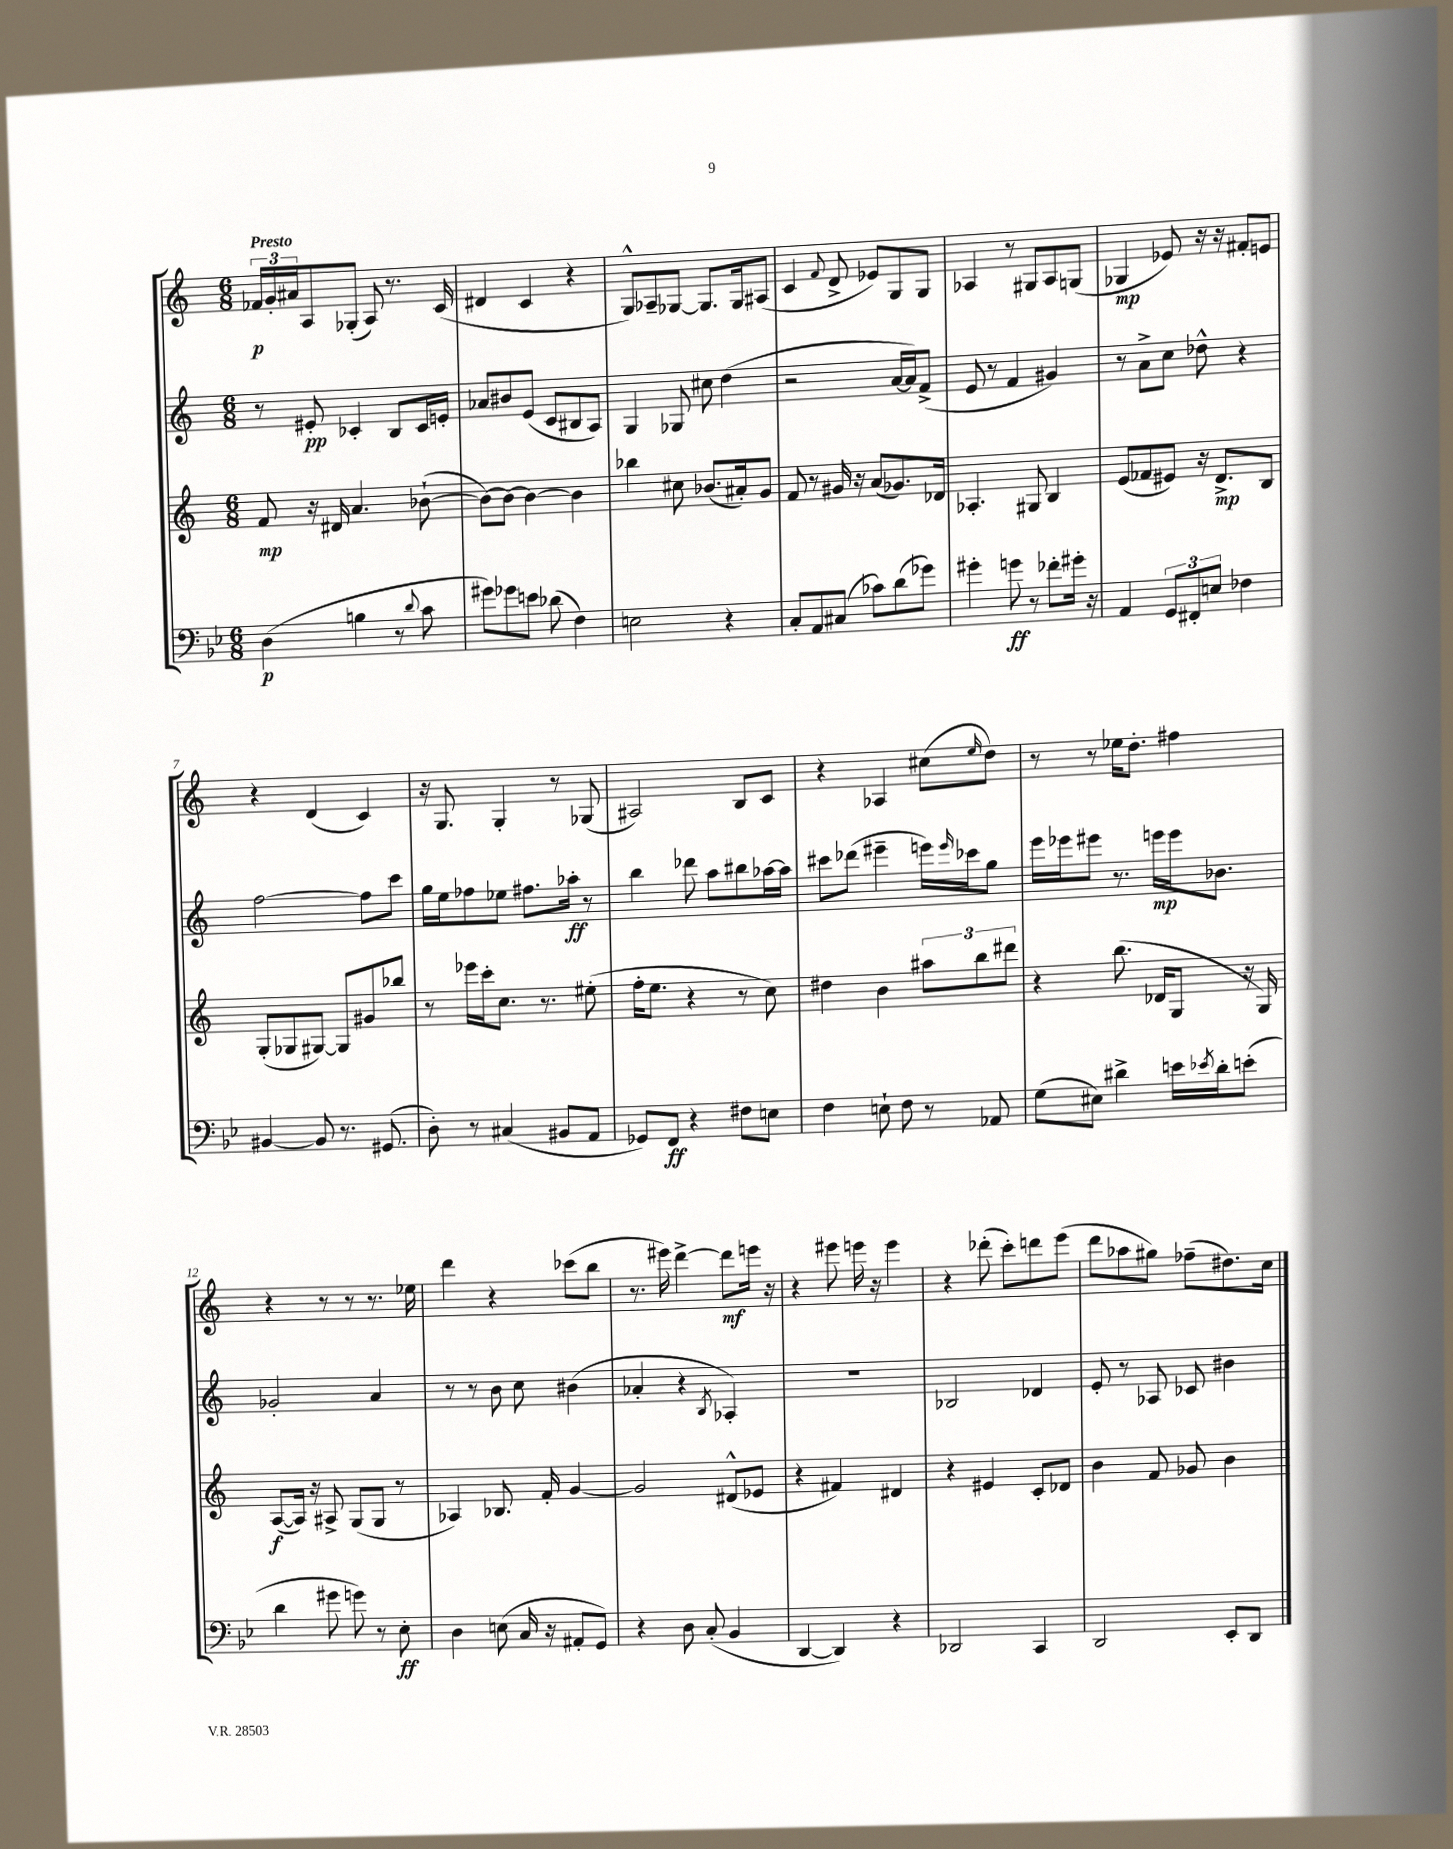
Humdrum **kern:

**kern	**dynam	**kern	**dynam	**kern	**dynam	**kern	**dynam
*part4	*part4	*part3	*part3	*part2	*part2	*part1	*part1
*staff4	*staff4	*staff3	*staff3	*staff2	*staff2	*staff1	*staff1
*clefF4	*	*clefG2	*	*clefG2	*	*clefG2	*
*k[b-e-]	*	*k[]	*	*k[]	*	*k[]	*
*M6/8	*	*M6/8	*	*M6/8	*	*M6/8	*
=1	=1	=1	=1	=1	=1	=1	=1
!	!	!	!	!	!	!LO:TX:a:B:t=Presto	!
(4D\	p	8f/	mp	8r	.	24f-X/LL	p
.	.	.	.	.	.	24g'/	.
.	.	.	.	.	.	24a#X/J	.
.	.	16r	.	8e#X'/	pp	8A/	.
.	.	16d#X/	.	.	.	.	.
4Bn\	.	4.a/	.	4c-X'/	.	(8G-X'/J	.
.	.	.	.	.	.	8A/)	.
8r	.	.	.	8B/L	.	8.r	.
8qqd/	.	.	.	.	.	.	.
8c\	.	([8b-X`\	.	16c-/L	.	.	.
.	.	.	.	16en'/JJ	.	(16c/	.
=2	=2	=2	=2	=2	=2	=2	=2
8g#X\L)	.	8b-\L_)	.	8a-X/L	.	4d#X/	.
8g-X\	.	8b-\J_	.	8b#X/	.	.	.
8en\J	.	4b-\_	.	(8e/J	.	4c/	.
(8d-X\	.	.	.	8c/L	.	.	.
4F\)	.	4b-\]	.	8B#X/	.	4r	.
.	.	.	.	8A/J)	.	.	.
=3	=3	=3	=3	=3	=3	=3	=3
2En\	.	4bb-X\	.	4G/	.	8G^^/L)	.
.	.	.	.	.	.	8A-X~/	.
.	.	8cc#X\	.	8G-X/	.	[8G-X/J	.
.	.	(8.b-X/L	.	8cc#X\	.	8.G-/L]	.
4r	.	.	.	(4dd\	.	.	.
.	.	16a#X'/k)	.	.	.	16G-/k	.
.	.	8g/J	.	.	.	(8A#X/J	.
=4	=4	=4	=4	=4	=4	=4	=4
8C'/L	.	8f/	.	2r	.	4c/	.
8AA/	.	8r	.	.	.	.	.
.	.	.	.	.	.	8qqf/	.
(8C#X/J	.	16g#X/	.	.	.	8d^/	.
.	.	16r	.	.	.	.	.
8c-X\L)	.	(8a/L	.	.	.	8e-X/L)	.
(8d\	.	8.g-X/)	.	[16a/LL	.	8G/	.
.	.	.	.	16a/J])	.	.	.
8g-X\J)	.	.	.	(8f^/J	.	8G/J	.
.	.	16d-X/Jk	.	.	.	.	.
=5	=5	=5	=5	=5	=5	=5	=5
4g#X'\	.	4.A-X'/	.	8e/	.	4A-X/	.
.	.	.	.	8r	.	.	.
8gn\	ff	.	.	4f/	.	8r	.
8r	.	8G#X/	.	.	.	8G#X/L	.
8f-X'\L	.	4B/	.	4g#X/)	.	8A-/	.
16g#X'\Jk	.	.	.	.	.	(8Gn/J	.
16r	.	.	.	.	.	.	.
=6	=6	=6	=6	=6	=6	=6	=6
4AA/	.	(8e/L	.	8r	.	4G-X/	mp
.	.	8f-X/	.	8a^\L	.	.	.
12GG/L	.	8e#X/J)	.	8cc\J	.	8e-X/)	.
12FF#X'/	.	.	.	.	.	.	.
.	.	16r	.	8dd-X^^\	.	16r	.
12En/J	.	.	.	.	.	.	.
.	.	8.d^/L	mp	.	.	16r	.
4F-X\	.	.	.	4r	.	8f#X'/L	.
.	.	8B/J	.	.	.	8en/J	.
!!LO:LB:g=z
=7	=7	=7	=7	=7	=7	=7	=7
[4BB#X/	.	(8G'/L	.	[2ff\	.	4r	.
.	.	8G-X/	.	.	.	.	.
8BB#/]	.	[8G#X/J)	.	.	.	(4d/	.
8.r	.	8G#/L]	.	.	.	.	.
.	.	8g#X/	.	8ff\L]	.	4c/)	.
(8.GG#X/	.	.	.	.	.	.	.
.	.	8bb-X/J	.	8ccc\J	.	.	.
=8	=8	=8	=8	=8	=8	=8	=8
8D'\)	.	8r	.	16gg\LL	.	16r	.
.	.	.	.	16ee\J	.	8.G/	.
8r	.	16eee-X\LL	.	8ff-X\	.	.	.
.	.	16ccc'\J	.	.	.	.	.
(4C#X/	.	8.cc\J	.	8ee-X\J	.	4G'/	.
.	.	.	.	8.ff#X\L	.	.	.
.	.	8.r	.	.	.	.	.
8BB#X/L	.	.	.	.	.	8r	.
.	.	.	.	16aa-X'\Jk	ff	.	.
8AA/J	.	(8ee#X'\	.	8r	.	(8G-X/	.
=9	=9	=9	=9	=9	=9	=9	=9
8GG-X/L)	.	16ff'\KL	.	4bb\	.	2A#X/)	.
.	.	8.ee\J	.	.	.	.	.
8FF/J	ff	.	.	.	.	.	.
4r	.	4r	.	8ddd-X\	.	.	.
.	.	.	.	8aa\L	.	.	.
8F#X\L	.	8r	.	8bb#X\	.	8B/L	.
8En\J	.	8cc\)	.	[16aa-X\L	.	8c/J	.
.	.	.	.	16aa-\JJ]	.	.	.
=10	=10	=10	=10	=10	=10	=10	=10
4F\	.	4dd#X\	.	8ccc#X\L	.	4r	.
.	.	.	.	(8ddd-X\J	.	.	.
8En`\	.	4b\	.	4eee#X~\	.	4A-X/	.
8F\	.	.	.	.	.	.	.
8r	.	12aa#X\L	.	16eeen\LL)	.	(8cc#X\L	.
.	.	.	.	16qqeee/	.	.	.
.	.	.	.	16ccc-X\J	.	.	.
.	.	12bb\	.	.	.	.	.
.	.	.	.	.	.	16qqee/	.
8AA-X/	.	.	.	8gg\J	.	8dd\J)	.
.	.	12ddd#X\J	.	.	.	.	.
=11	=11	=11	=11	=11	=11	=11	=11
(8G\L	.	4r	.	16eee\LL	.	8r	.
.	.	.	.	16eee-X\J	.	.	.
8E#X\J)	.	.	.	8eee#X\J	.	8r	.
4d#X^\	.	(8.bb\	.	8.r	.	16ee-X\KL	.
.	.	.	.	.	.	8.dd'\J	.
.	.	16d-X/KL	.	16eeen\LL	mp	.	.
16en\LL	.	8G/J	.	16eee\J	.	4ff#X\	.
8qe-X/	.	.	.	.	.	.	.
16d#'\J	.	.	.	8.b-X\J	.	.	.
(8en'\J	.	16r	.	.	.	.	.
.	.	16G/)	.	.	.	.	.
!!LO:LB:g=z
=12	=12	=12	=12	=12	=12	=12	=12
4d\	.	([8A/L	f	2g-X'/	.	4r	.
.	.	16A/Jk])	.	.	.	.	.
.	.	16r	.	.	.	.	.
8g#X\	.	8A#X^/	.	.	.	8r	.
8gn\)	.	(8G/L	.	.	.	8r	.
8r	.	8G/J	.	4a/	.	8.r	.
8E-'\	ff	8r	.	.	.	.	.
.	.	.	.	.	.	16ee-X\	.
=13	=13	=13	=13	=13	=13	=13	=13
4D\	.	4A-X/)	.	8r	.	4ddd\	.
.	.	.	.	8r	.	.	.
(8En\	.	8.B-X/	.	8b\	.	4r	.
16C/	.	.	.	8cc\	.	.	.
16r	.	16f'/	.	.	.	.	.
8AA#X'/L	.	[4g/	.	(4b#X\	.	(8ccc-X\L	.
8GG/J)	.	.	.	.	.	8bb\J	.
=14	=14	=14	=14	=14	=14	=14	=14
4r	.	2g/]	.	4a-X'/	.	8.r	.
.	.	.	.	.	.	16eee#X\)	.
8D\	.	.	.	4r	.	[4ddd^\	.
(8C'/	.	.	.	.	.	.	.
.	.	.	.	8qB/	.	.	.
4BB-/	.	(8d#X^^/L	.	4A-X'/)	.	8ddd\L]	mf
.	.	8e-X/J	.	.	.	16eeen\Jk	.
.	.	.	.	.	.	16r	.
=15	=15	=15	=15	=15	=15	=15	=15
[4DD/	.	4r	.	2.r	.	4r	.
4DD/])	.	4f#X/)	.	.	.	8eee#X\	.
.	.	.	.	.	.	16eeen\	.
.	.	.	.	.	.	16r	.
4r	.	4d#X/	.	.	.	4eee\	.
=16	=16	=16	=16	=16	=16	=16	=16
2DD-X/	.	4r	.	2B-X/	.	4r	.
.	.	4e#X/	.	.	.	(8ddd-X'\	.
.	.	.	.	.	.	8ccc'\L)	.
4CC/	.	8c'/L	.	4d-X/	.	8dddn\	.
.	.	8d-X/J	.	.	.	(8eee\J	.
=17	=17	=17	=17	=17	=17	=17	=17
2DD/	.	4b\	.	8e'/	.	8ddd\L	.
.	.	.	.	8r	.	8aa-X\	.
.	.	8f/	.	8A-X/	.	8gg#X\J)	.
.	.	8g-X/	.	8c-X/	.	(8ff-X~\L	.
8EE-'/L	.	4b\	.	4b#X\	.	8.dd#X\)	.
8DD/J	.	.	.	.	.	.	.
.	.	.	.	.	.	16cc\Jk	.
==	==	==	==	==	==	==	==
*-	*-	*-	*-	*-	*-	*-	*-
